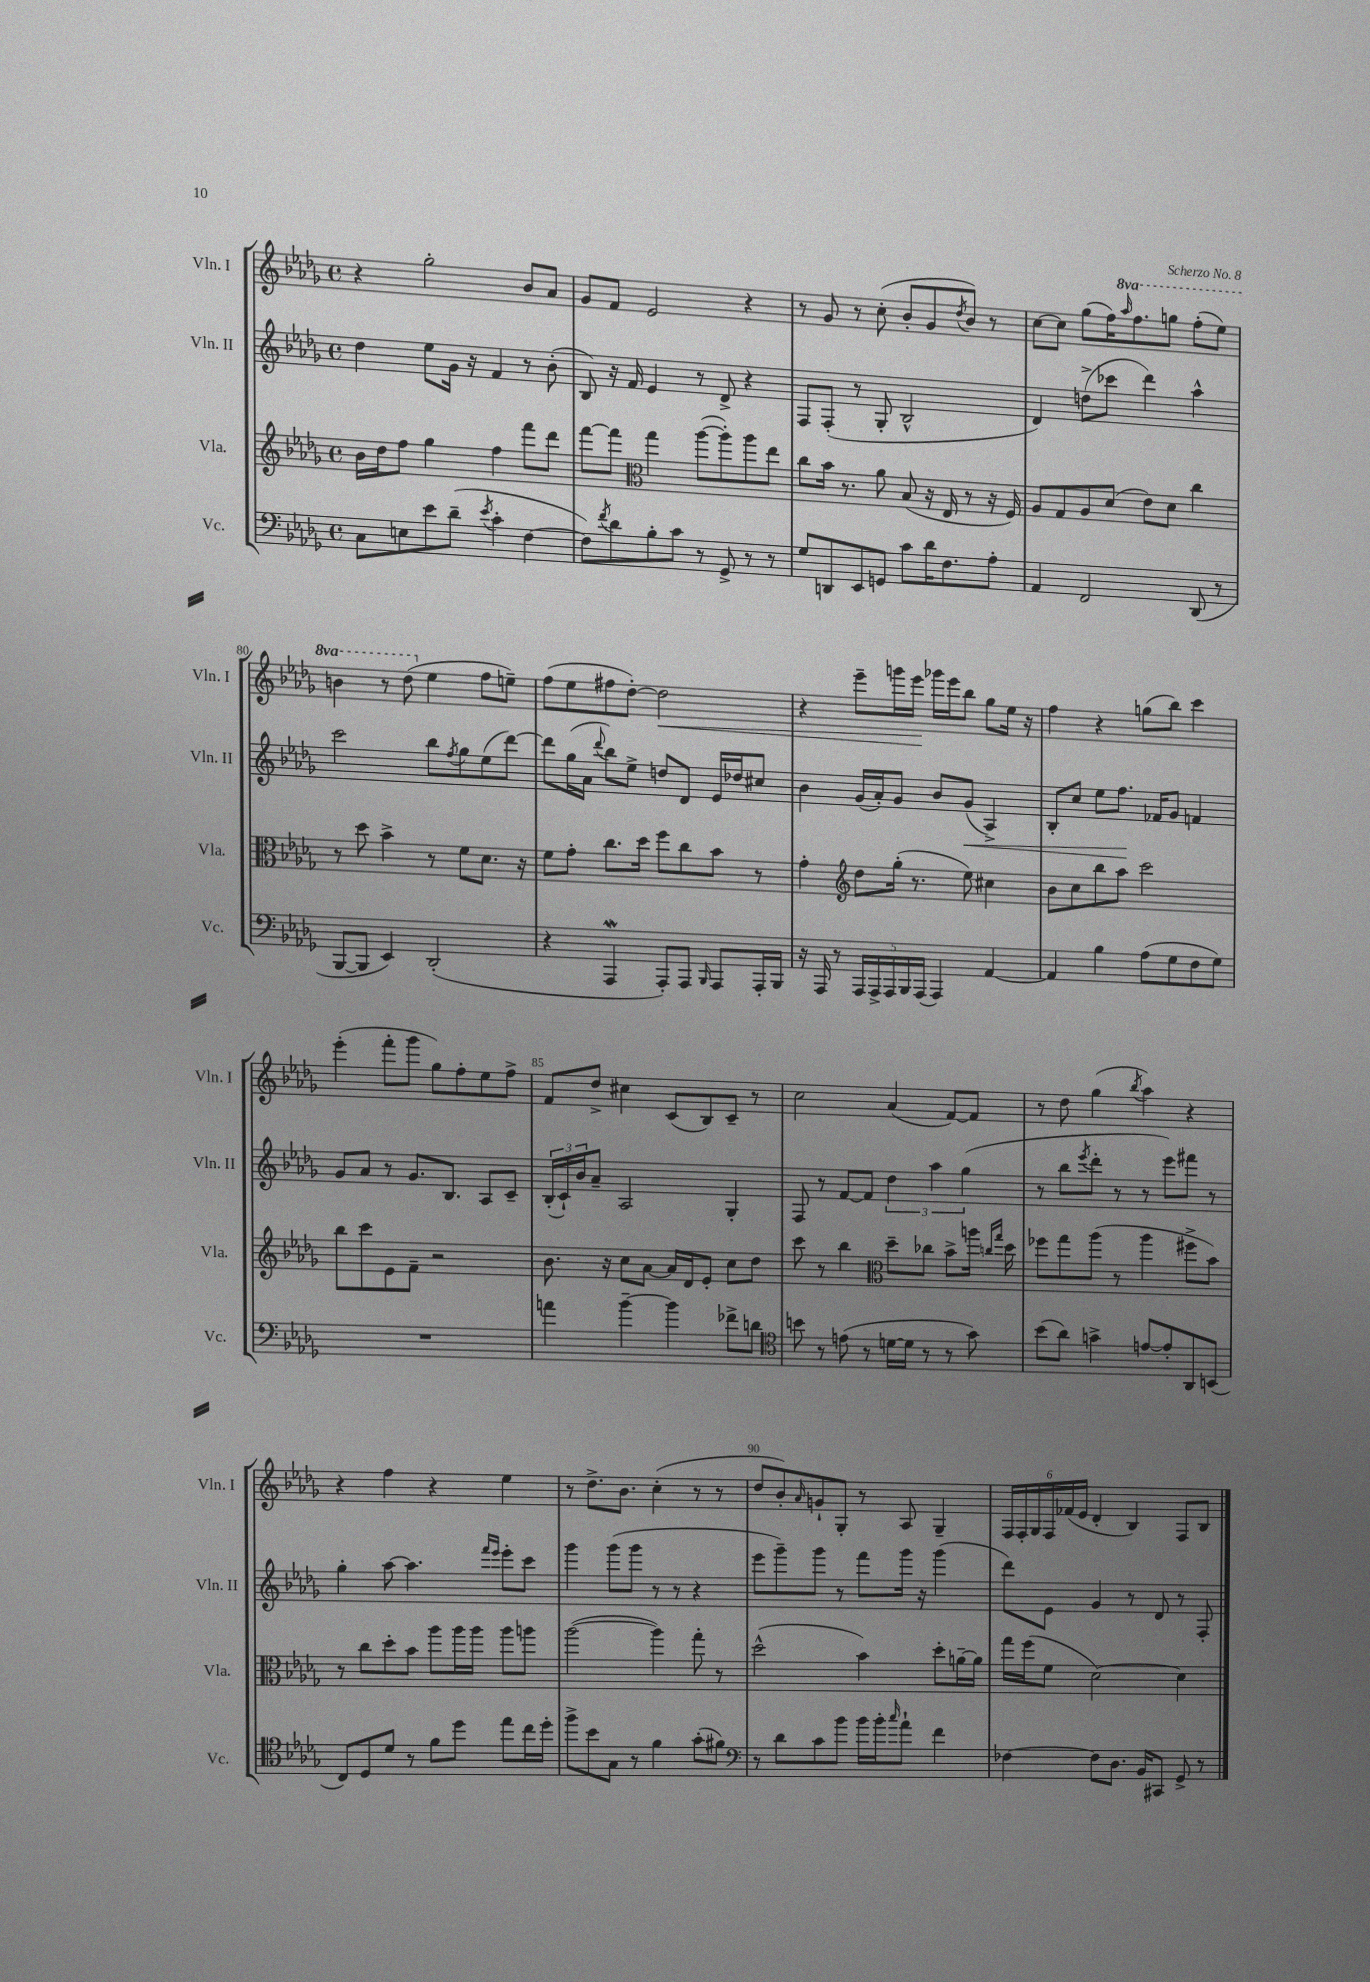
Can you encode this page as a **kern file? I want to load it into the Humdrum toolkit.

**kern	**kern	**kern	**kern
*staff4	*staff3	*staff2	*staff1
*clefF4	*clefG2	*clefG2	*clefG2
*k[b-e-a-d-g-]	*k[b-e-a-d-g-]	*k[b-e-a-d-g-]	*k[b-e-a-d-g-]
*M4/4	*M4/4	*M4/4	*M4/4
*met(c)	*met(c)	*met(c)	*met(c)
8C	16b-	4dd-	4r
.	16dd-	.	.
8E	8ff	.	.
8e-	4gg-	8ee-	2gg-'
(8d-~	.	16g-	.
.	.	16r	.
8qe-	.	.	.
4c'	4ff	4f	.
[4F	8fff	8r	8b-
.	8ddd-	(8b-'	8a-
=	=	=	=
8F])	[8fff	8B-)	8g-
8qf	.	.	.
8d-	8fff]	16r	8f
.	.	16f	.
*	*clefC3	*	*
8B-'	4gg-	4e-	2e-
8c	.	.	.
8r	([8aa-	8r	.
8GG-^	8aa-'])	8d-^	.
8r	8aa-	4r	4r
8r	8ee-	.	.
=	=	=	=
8G-	8cc	8F	8r
8DD	16b-	(8F'	8g-
.	8.r	.	.
8EE-	.	8r	8r
8GG	8a-	8G-'	(8cc'
8c	(8B-	2B-^^	8b-'
16d-	16r	.	8g-
8.F	16E-	.	.
.	.	.	8qdd-
.	8r	.	8b-)
8A-'	16r	.	8r
.	16F)	.	.
=	=	=	=
4AA-	8A-	4d-)	[8cc
.	8G-	.	8cc]
2FF	8A-	(8dd^	(8gg-
.	(8d-	8ccc-	16ff)
.	.	.	16qqaaa-
.	.	.	8.fff
.	8e-)	4ddd-)	.
.	8d-	.	8ggg
(8DD-	4cc	4aa-^^	(8fff'
8r	.	.	8eee-)
=	=	=	=
[8BBB-	8r	2ccc	4bb
8BBB-]	8dd-	.	.
4EE-)	4b-^	.	8r
.	.	.	(8ddd-
(2DD-'	8r	8bb-	4ee-
.	.	8qff	.
.	8f	8gg-	.
.	8.d-	(8ee-	8ff
.	.	[8ddd-)	8ee~)
.	16r	.	.
=	=	=	=
4r	8f	8ddd-]	(8ff
.	8g-'	(16gg-	8ee-
.	.	16a-	.
.	.	8qqddd-	.
4AAA-	8.cc	8bb-)	8ff#
.	.	8ee-^	[8dd-')
.	16dd-	.	.
8AAA-')	8ff	8dd	2dd-]
8AAA-	8cc	8d-	.
16qqBBB-	.	.	.
8AAA-	8b-	16e-	.
.	.	16dd-	.
16AAA-'	8r	8cc#	.
16BBB-	.	.	.
=	=	=	=
16r	4g-'	4b-	4r
16AAA-	.	.	.
8r	.	.	.
*	*clefG2	*	*
20AAA-	8dd-	(16g-	8eee-~
20AAA-^	.	.	.
.	.	16a-')	.
20AAA-	.	.	.
.	(16gg-'	8g-	16ggg
20BBB-	.	.	.
.	8.r	.	16eee-
(20AAA-	.	.	.
4AAA-)	.	8b-	16ggg-
.	.	.	16eee-
.	8ee-)	(8g-	8bb-
[4AA-	4cc#	4A-^)	8gg-
.	.	.	16ee-
.	.	.	16r
=	=	=	=
4AA-]	8b-	8B-'	4ff
.	8cc	8cc	.
4B-	8bb-	8ee-	4r
.	8aa-	8.ff	.
(8A-	2ccc	.	(8gg
.	.	16f-	.
8G-	.	8g-	8bb-)
8F	.	4f	4ccc
8G-)	.	.	.
=	=	=	=
1r	8bb-	8g-	(4eee-'
.	8ccc	8a-	.
.	8e-	8r	8fff'
.	8f~	8.g-	8ggg-
.	2r	.	8gg-)
.	.	8.B-	.
.	.	.	8ff'
.	.	8A-	8ee-
.	.	8c~	8ff^
=	=	=	=
4a	8.b-	(24B-'	8f
.	.	24c`)	.
.	.	24b-	.
.	.	8a-~	8dd-^
.	16r	.	.
[4b-~	8cc	2A-	4cc#
.	[8a-	.	.
4b-]	16a-]	.	(8c
.	16d-	.	.
.	8e-'	.	8B-)
8f-^	8cc	4G-'	8c~
8d	8dd-	.	8r
=	=	=	=
*clefC4	*	*	*
8b	8ccc	8F	2cc
8r	8r	8r	.
(8e	4bb-	[8f	.
8r	.	8f]	.
*	*clefC3	*	*
[16d	8dd-~	6dd-	(4a-
16d]	.	.	.
8r	8cc-	.	.
.	.	6aa-	.
8r	8b-^	.	[8f)
.	.	(6gg-	.
8g-)	16aa	.	8f]
.	16qqcc	.	.
.	16qqgg-	.	.
.	16dd-	.	.
=	=	=	=
(8b-	8ff-	8r	8r
8a-)	8gg-	8bb-	8dd-
.	.	8qeee-	.
4g^	(8aa-	8ddd-'	(4gg-
.	8r	8r	.
.	.	.	8qbb-
[8e	4aa-	8r	4aa-)
8e']	.	8eee-)	.
8AA-	8ff#^	8fff#	4r
(8BB	8b-)	8r	.
=	=	=	=
8C)	8r	4gg-'	4r
8D-	8cc	.	.
8d-	8dd-'	[8aa-	4ff
8r	8b-	4.aa-]	.
8f	8aa-	.	4r
8dd-	16aa-	.	.
.	16aa-	.	.
.	.	16qqfff	.
.	.	16qqeee-	.
8ee-	8aa-	8eee-'	4ee-
16cc	8aa	8ccc	.
16dd-'	.	.	.
=	=	=	=
8ff^	([2aa-	4ggg-	8r
8b-	.	.	8.dd-^
8G-	.	(8ggg-	.
.	.	.	8.b-
8r	.	8ggg-	.
4f	4aa-])	8r	(4cc'
.	.	8r	.
(8g-'	8gg-'	4r	8r
8f#)	8r	.	8r
=	=	=	=
*clefF4	*	*	*
8r	(2dd-^^	8eee-	8dd-
8d-	.	8ggg-~)	8b-')
.	.	.	16qqa-
8c	.	8ggg-	8g`
8b-	.	8r	8G-'
16b-	4b-)	8fff	8r
16b-'	.	.	.
16qqcc	.	.	.
8a-`	.	16ggg-	8A-
.	.	16r	.
4f	8dd-'	(4ggg-	4G-~
.	[16a~	.	.
.	16a]	.	.
=	=	=	=
[4F-	16gg-	8ddd-)	24F
.	.	.	24F'
.	(16ff	.	.
.	.	.	24G-
.	8f	8e-	24F
.	.	.	(24f-
.	.	.	24e-
8F-]	[2d-)	4g-	4d-'
8.D-	.	.	.
.	.	8r	4B-)
16BB-	.	.	.
8CC#	.	8d-	.
8GG-^	4d-]	8r	8F
8r	.	8F'	8B-
==	==	==	==
*-	*-	*-	*-
